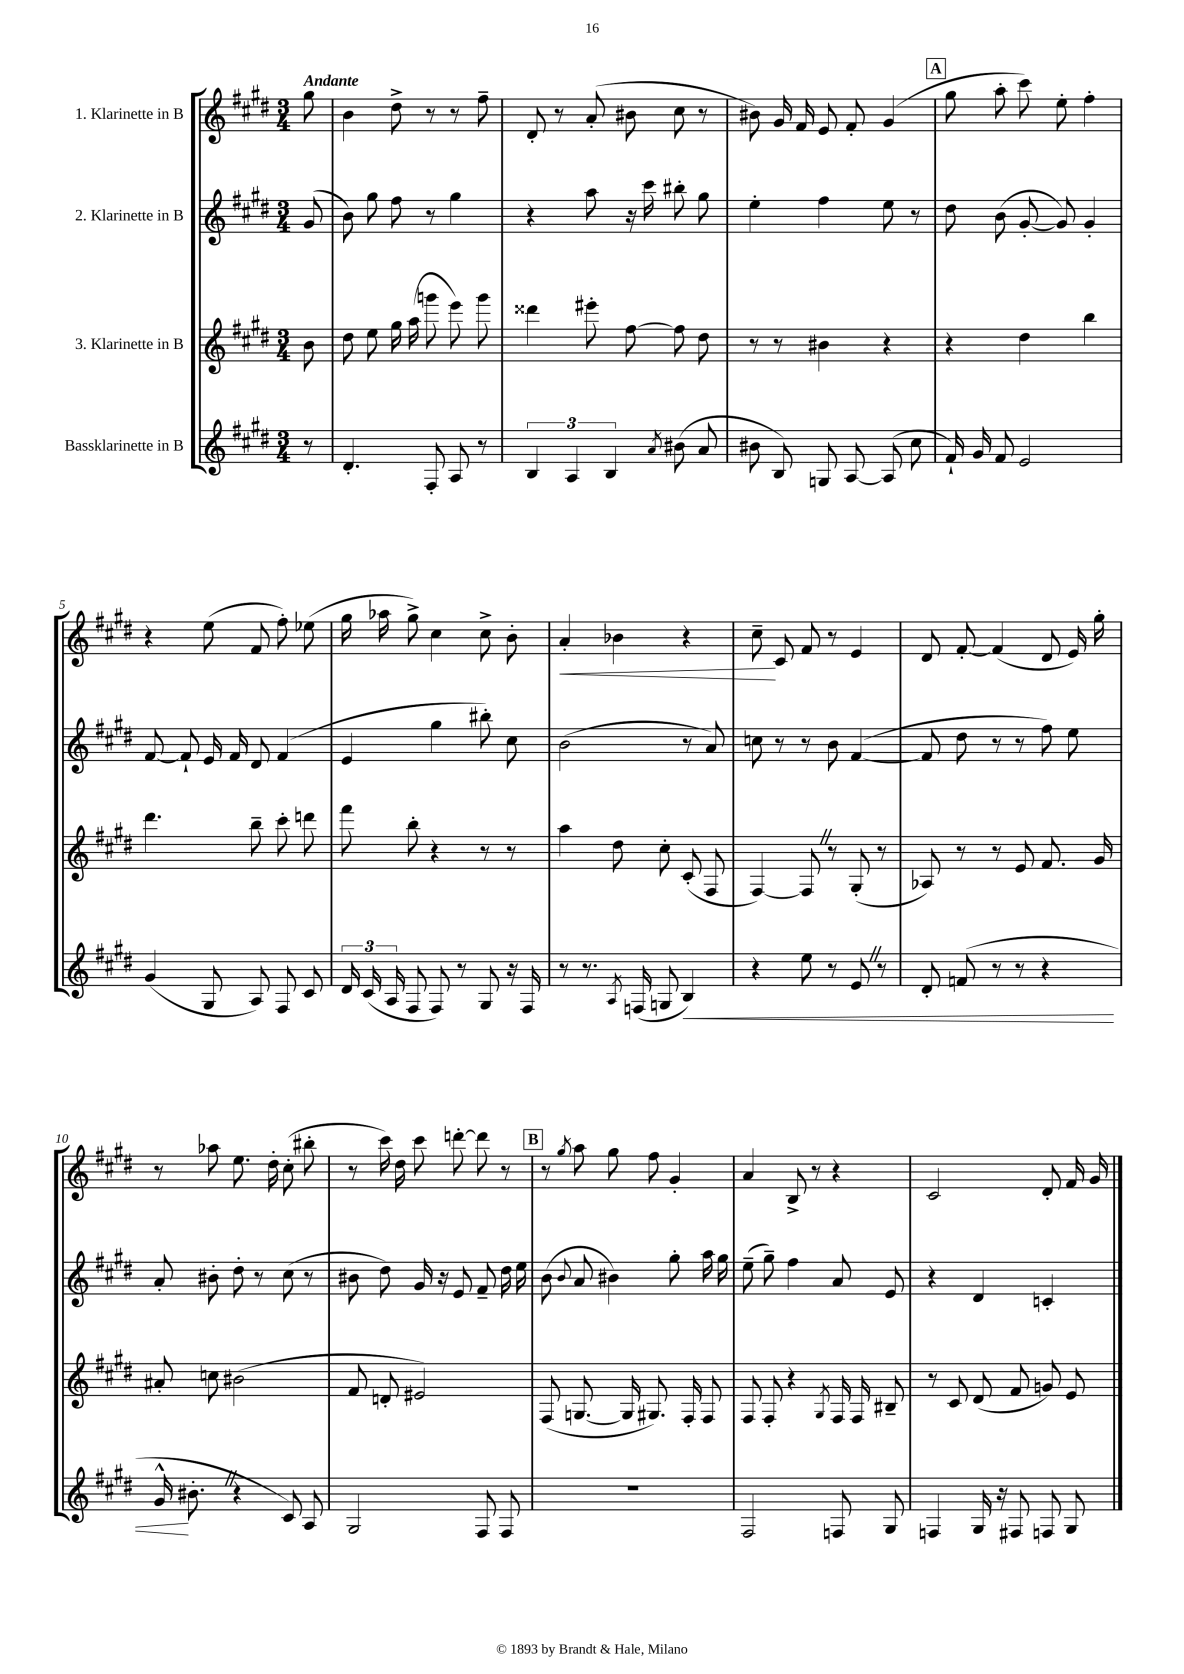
<<
\new StaffGroup <<
\new Staff = "s0" \with { instrumentName = "1. Klarinette in B" } {
    \clef treble \key e \major \numericTimeSignature \time 3/4 \partial 8 \tempo "Andante"
    \autoBeamOff gis''8 |
    b'4 dis''8-> r8 r8 fis''8-- |
    dis'8-. r8 a'8-.( bis'8 cis''8 r8 |
    bis'8) gis'16 fis'16 e'8 fis'8-. gis'4( |
    \mark \markup { \box "A" } gis''8 a''8-. cis'''8) e''8-. fis''4-. |
    r4 e''8( fis'8 fis''8-.) ees''8( |
    gis''16 aes''16 gis''8->) cis''4 cis''8-> b'8-. |
    a'4-.\< bes'4 r4 |
    cis''8--\! cis'8 fis'8 r8 e'4 |
    dis'8 fis'8~-. fis'4( dis'8 e'16) gis''16-. |
    r8 aes''8 e''8. dis''16-. cis''8-.( bis''8-. |
    r8 cis'''16) dis''16 cis'''8 d'''8~-. d'''8 r8 |
    \mark \markup { \box "B" } r8 \acciaccatura { gis''8 } a''8 gis''8 fis''8 gis'4-. |
    a'4 b8-> r8 r4 |
    cis'2 dis'8-. fis'16 gis'16 \bar "|." |
}
\new Staff = "s1" \with { instrumentName = "2. Klarinette in B" } {
    \clef treble \key e \major \numericTimeSignature \time 3/4 \partial 8
    \autoBeamOff gis'8( |
    b'8) gis''8 fis''8 r8 gis''4 |
    r4 a''8 r16 cis'''16 bis''8-. gis''8 |
    e''4-. fis''4 e''8 r8 |
    \mark \markup { \box "A" } dis''8 b'8( gis'8~-. gis'8) gis'4-. |
    fis'8~ fis'8-! e'16 fis'16 dis'8 fis'4( |
    e'4 gis''4 bis''8-.) cis''8 |
    b'2( r8 a'8) |
    c''8 r8 r8 b'8 fis'4~( |
    fis'8 dis''8 r8 r8 fis''8) e''8 |
    a'8-. bis'8-. dis''8-. r8 cis''8( r8 |
    bis'8 dis''8) gis'16 r16 e'8 fis'8-- dis''16 e''16 |
    \mark \markup { \box "B" } b'8( \appoggiatura { b'8 } a'8 bis'4) gis''8-. a''16 gis''16 |
    e''8--( gis''8--) fis''4 a'8 e'8 |
    r4 dis'4 c'4-. \bar "|." |
}
\new Staff = "s2" \with { instrumentName = "3. Klarinette in B" } {
    \clef treble \key e \major \numericTimeSignature \time 3/4 \partial 8
    \autoBeamOff b'8 |
    dis''8 e''8 gis''16 a''16( g'''8 e'''8) g'''8 |
    disis'''4 eis'''8-. fis''8~ fis''8 dis''8 |
    r8 r8 bis'4 r4 |
    \mark \markup { \box "A" } r4 dis''4 b''4 |
    dis'''4. b''8-- cis'''8-. d'''8 |
    fis'''8 b''8-. r4 r8 r8 |
    a''4 dis''8 cis''8-. cis'8-.( fis8 |
    fis4~) fis8 \once \override BreathingSign.text = \markup { \musicglyph "scripts.caesura.straight" } \breathe r8 gis8-.( r8 |
    aes8) r8 r8 e'8 fis'8. gis'16 |
    ais'8-. c''8 bis'2( |
    fis'8 d'8-. eis'2) |
    \mark \markup { \box "B" } fis8( g8.~ g16 gis8.) fis16-. fis8 |
    fis8 fis8-. r4 \acciaccatura { gis8 } fis16 fis16 bis8-- |
    r8 cis'8 dis'8( fis'8 g'8) e'8 \bar "|." |
}
\new Staff = "s3" \with { instrumentName = "Bassklarinette in B" } {
    \clef treble \key e \major \numericTimeSignature \time 3/4 \partial 8
    \autoBeamOff r8 |
    dis'4.-. fis8-. a8 r8 |
    \tuplet 3/2 { b4 a4 b4 } \acciaccatura { a'8 } bis'8( a'8 |
    bis'8 b8) g8 a8~ a8( cis''8 |
    \mark \markup { \box "A" } fis'16-!) gis'16 fis'8 e'2 |
    gis'4( gis8 a8) fis8 cis'8 |
    \tuplet 3/2 { dis'16 cis'16( a16 } fis8 fis8) r8 gis8 r16 fis16 |
    r8 r8. \acciaccatura { a8 } f16( g8 b4\<) |
    r4 e''8 r8 e'8 \once \override BreathingSign.text = \markup { \musicglyph "scripts.caesura.straight" } \breathe r8 |
    dis'8-. f'8( r8 r8 r4 |
    gis'16-^\! bis'8.-. \once \override BreathingSign.text = \markup { \musicglyph "scripts.caesura.straight" } \breathe r4 cis'8) a8 |
    gis2 fis8 fis8 |
    \mark \markup { \box "B" } R2. |
    fis2 f8 gis8 |
    f4 gis16 r16 fis8 f8 gis8 \bar "|." |
}
>>
>>
